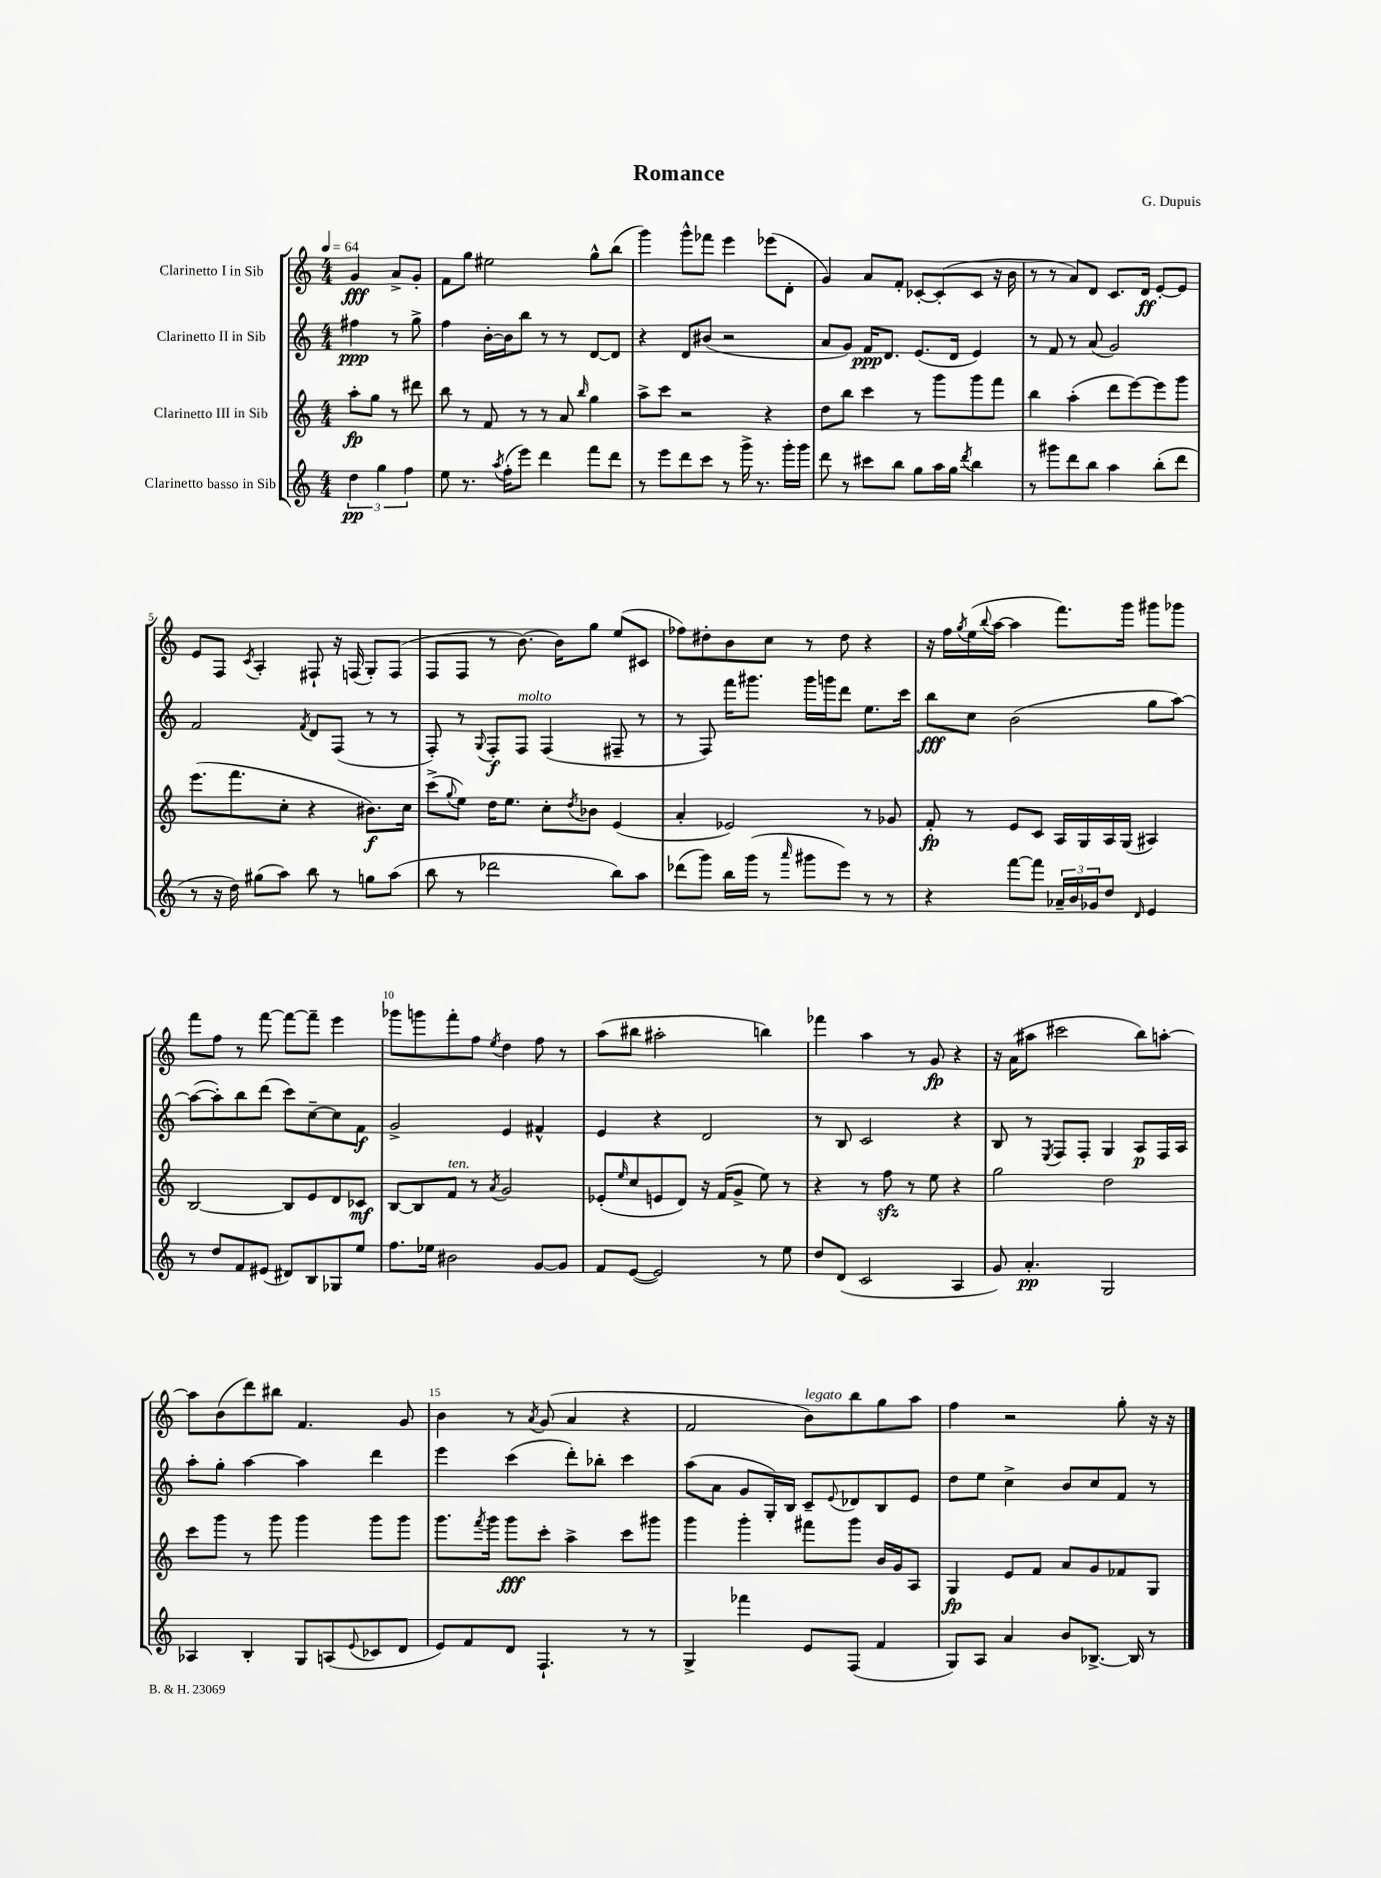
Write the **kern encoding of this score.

**kern	**kern	**kern	**kern
*staff4	*staff3	*staff2	*staff1
*clefG2	*clefG2	*clefG2	*clefG2
*k[]	*k[]	*k[]	*k[]
*M4/4	*M4/4	*M4/4	*M4/4
*MM64	*MM64	*MM64	*MM64
6dd	8aa'	4ff#	4g
.	8gg	.	.
6gg	.	.	.
.	8r	8r	8a^
6ff	.	.	.
.	8ddd#	8gg^	8g'
=	=	=	=
8ee	8bb	4ff	8f
8.r	8r	.	8gg
.	8f	[16b'	2ee#
8qaa	.	.	.
(16ff'	.	16b]	.
8eee)	8r	8bb	.
4ddd	8r	8r	.
.	8a	8r	.
.	16qqbb	.	.
8fff	4gg	[8d	8gg^^
8ddd	.	8d]	(8bb
=	=	=	=
8r	8aa^	4r	4ggg)
8eee	8ccc	.	.
8ddd	2r	8d	8ggg^^
8ccc	.	(8b#	8fff-
8r	.	2r	4eee
16ggg^	.	.	.
8.r	.	.	.
.	4r	.	(8eee-
16ggg'	.	.	8d'
16ggg	.	.	.
=	=	=	=
8ddd	8dd	8a	4g)
8r	8bb	8g)	.
8ccc#	4ccc	16f	8a
.	.	8.d	.
8bb	.	.	8f'
8gg	8r	(8.e	[8c-'
16aa	8ggg	.	(8c-']
16gg	.	16d	.
8qddd	.	.	.
4bb	8ggg	4e)	8c-
.	8fff	.	16r
.	.	.	16b
=	=	=	=
8r	4bb	8r	8r
8ggg#	.	8f	8r
8ddd	(4aa'	8r	8a)
8bb	.	(8a	8d
4aa	8ddd	2g)	8.c
.	[8eee)	.	.
.	.	.	16d
(8bb'	8eee]	.	[8e'
8ddd	8ggg	.	8e]
=	=	=	=
8r	(8.eee	2f	8e
16r	.	.	8F
16dd)	8.fff	.	.
.	.	.	8qc
(8gg#	.	.	4A'
8aa)	8cc'	.	.
.	.	8qf	.
8bb	4r	8d	8F#`
8r	.	(8F	16r
.	.	.	(16F
8gg	8.b#)	8r	8G')
(8aa	.	8r	(8F
.	16cc	.	.
=	=	=	=
8bb	(8ccc^	8F')	8F
.	8qqgg	.	.
8r	8ee)	8r	8F
.	.	8qqG	.
2ddd-	16dd	8F'	8r
.	8.ee	.	.
.	.	8F	[8.b)
.	8cc'	(4F	.
.	.	.	16b]
.	8qdd	.	.
.	8b-	.	8gg
8bb)	(4e	8F#~	(8ee
8aa	.	8r	8c#
=	=	=	=
(8ddd-	4a'	8r	8ff-)
8ggg)	.	8F)	8dd#'
16bb	2e-)	16fff	8b
(16ggg	.	8.ggg#	.
8r	.	.	8cc
16qqaaa	.	.	.
8ggg#	.	16ggg#	8r
.	.	16ggg	.
8eee)	.	8ddd	8dd#
8r	8r	8.ee	4r
8r	8g-	.	.
.	.	16ccc	.
=	=	=	=
4r	8f'	8bb	16r
.	.	.	16ff
.	.	.	8qgg
.	8r	8cc	(16ee
.	.	.	8qqbb
.	.	.	[16aa
[8fff	8e	(2b	4aa]
8fff]	8c	.	.
24a-~	16A	.	8.fff)
24b	.	.	.
.	16G	.	.
24g-	.	.	.
8dd	16A	.	.
.	(16G	.	16ggg
16qqd	.	.	.
4e	4A#)	8gg	8ggg#
.	.	[8aa)	8ggg-
=	=	=	=
8r	[2B	(8aa_	8fff
8dd	.	8aa'])	8ff
8f	.	8bb	8r
(8e#	.	(8ddd	[8fff
8d#)	8B]	8ccc)	8fff_
8B	8e	[8cc~	8fff~]
8G-	8d	8cc]	4eee
8ee	8c-	8f	.
=	=	=	=
8.ff	[8B	2g^	8ggg-
.	8B]	.	8ggg
16ee-	.	.	.
2b#	8f	.	8fff'
.	8r	.	8ff
.	8qa	.	8qee
.	2g	4e	4dd
[8g	.	4f#^^	8ff
8g]	.	.	8r
=	=	=	=
8f	(8e-'	4e	(8aa
.	16qqee	.	.
([8e	8cc	.	8bb#
2e])	8e	4r	2aa#'
.	8d)	.	.
.	16r	2d	.
.	(16f	.	.
.	8g^	.	.
8r	8ee)	.	4bb)
8ee	8r	.	.
=	=	=	=
8dd	4r	8r	4fff-
(8d	.	8B	.
2c	8r	2c	4aa
.	8ff	.	.
.	8r	.	8r
.	8ee	.	8g
4A	4r	4r	4r
=	=	=	=
8g)	2gg	8B	16r
.	.	.	(16a
4.a'	.	8r	8aa#
.	.	8qE	.
.	.	8F	2ccc#
.	.	8F'	.
2G	2dd	4G	.
.	.	8A	8bb)
.	.	16F	[8aa'
.	.	16A	.
=	=	=	=
4A-	8ccc	8aa'	8aa]
.	8ggg	8gg'	(8b
4B'	8r	[4aa	8ddd)
.	8ggg	.	8bb#
8G	4ggg	4aa]	4.f
(8A	.	.	.
8qqe	.	.	.
8c-	8ggg	4ddd	.
8d	8ggg	.	8g
=	=	=	=
8e)	8.ggg	4eee	4b
8f	.	.	.
.	8qfff	.	.
.	16ggg	.	.
8d	8ggg	(4ccc	8r
.	.	.	8qa
4.F`	8ccc'	.	(8g
.	4aa^	8ddd')	4a
.	.	8bb-'	.
8r	8ccc	4ccc	4r
8r	8ggg#	.	.
=	=	=	=
4G^	4ggg	(8aa	2f
.	.	8a	.
4fff-	4ggg'	8g	.
.	.	16G')	.
.	.	16B	.
8e	8fff#	8c~	8b)
.	.	8qqe	.
(8F	8ggg	8d-	8bb
4f	16b	8B	8gg
.	16g	.	.
.	8A	8e	8aa
=	=	=	=
8G)	4G	8dd	4ff
8A	.	8ee	.
4a	8e	4cc^	2r
.	8f	.	.
8b	8a	8b	.
[8.B-^	8g	8cc	.
.	8f-	8f	8gg'
16B-]	.	.	.
8r	8G	8r	16r
.	.	.	16r
==	==	==	==
*-	*-	*-	*-
